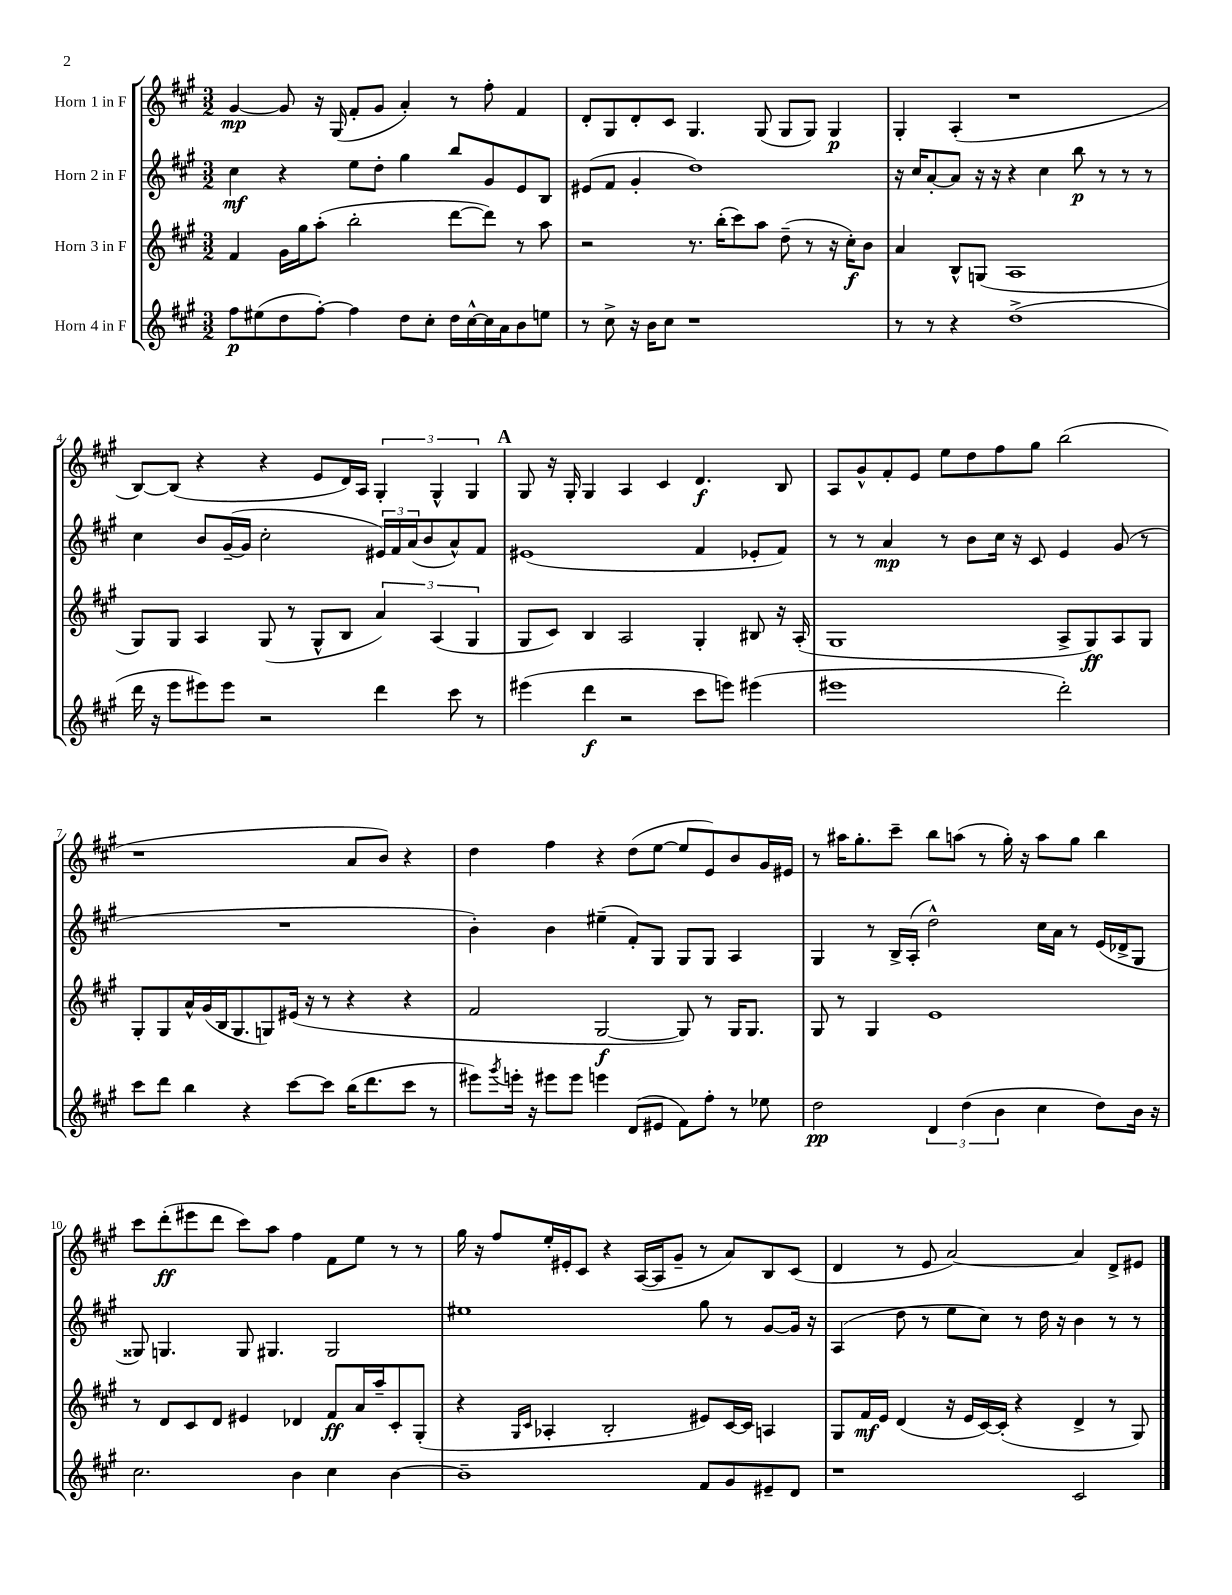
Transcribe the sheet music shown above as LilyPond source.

<<
\new StaffGroup <<
\new Staff = "s0" \with { instrumentName = "Horn 1 in F" } {
    \clef treble \key a \major \numericTimeSignature \time 3/2
    gis'4~\mp gis'8 r16 gis16( fis'8-. gis'8 a'4-.) r8 fis''8-. fis'4 |
    d'8-. gis8 d'8-. cis'8 gis4. gis8( gis8 gis8) gis4\p |
    gis4-. a4-.( r1 |
    b8~) b8( r4 r4 e'8 d'16) a16 \tuplet 3/2 { gis4-. gis4-^ gis4 } |
    \mark \markup { \bold "A" } gis8 r16 gis16-. gis4 a4 cis'4 d'4.\f b8 |
    a8 gis'8-^ fis'8-. e'8 e''8 d''8 fis''8 gis''8 b''2( |
    r1 a'8 b'8) r4 |
    d''4 fis''4 r4 d''8( e''8~ e''8 e'8) b'8 gis'16 eis'16 |
    r8 ais''16 gis''8.-. cis'''8-- b''8 a''8( r8 gis''16-.) r16 a''8 gis''8 b''4 |
    cis'''8 d'''8-.\ff( eis'''8 d'''8 cis'''8) a''8 fis''4 fis'8 e''8 r8 r8 |
    gis''16 r16 fis''8 e''16-. eis'16-. cis'8 r4 a16~( a16 gis'8-- r8 a'8) b8 cis'8( |
    d'4 r8 e'8 a'2~) a'4 d'8-> eis'8 \bar "|." |
}
\new Staff = "s1" \with { instrumentName = "Horn 2 in F" } {
    \clef treble \key a \major \numericTimeSignature \time 3/2
    cis''4\mf r4 e''8 d''8-. gis''4 b''8 gis'8 e'8 b8 |
    eis'8( fis'8 gis'4-. d''1) |
    r16 cis''16 a'8~-. a'8 r16 r16 r4 cis''4 b''8\p r8 r8 r8 |
    cis''4 b'8 gis'16~--( gis'16 cis''2-. \tuplet 3/2 { eis'16) fis'16 a'16( } b'8 a'8-^) fis'8 |
    \mark \markup { \bold "A" } eis'1( fis'4 ees'8-. fis'8) |
    r8 r8 a'4\mp r8 b'8 cis''16 r16 cis'8 e'4 gis'8( r8 |
    R1. |
    b'4-.) b'4 eis''4--( fis'8-.) gis8 gis8 gis8 a4 |
    gis4 r8 b16-> a16-.( d''2-^) cis''16 a'16 r8 e'16( des'16-> gis8 |
    gisis8) g4. g8 gis4. gis2 |
    eis''1 gis''8 r8 gis'8~ gis'16 r16 |
    a4( d''8 r8 e''8 cis''8) r8 d''16 r16 b'4 r8 r8 \bar "|." |
}
\new Staff = "s2" \with { instrumentName = "Horn 3 in F" } {
    \clef treble \key a \major \numericTimeSignature \time 3/2
    fis'4 gis'16 gis''16 a''8-.( b''2-. d'''8~ d'''8) r8 a''8 |
    r2 r8. b''16-.( cis'''8) a''8 d''8--( r8 r16 cis''16-.\f) b'8 |
    a'4 b8-^ g8( a1 |
    gis8) gis8 a4 gis8( r8 gis8-^ b8 \tuplet 3/2 { a'4) a4( gis4 } |
    \mark \markup { \bold "A" } gis8 cis'8) b4 a2 gis4-. bis8 r16 a16-.( |
    gis1 a8-> gis8\ff) a8 gis8 |
    gis8-. gis8 a'16-^ gis'16( b16 gis8. g8) eis'16( r16 r8 r4 r4 |
    fis'2 gis2~\f gis8) r8 gis16 gis8. |
    gis8 r8 gis4 e'1 |
    r8 d'8 cis'8 d'8 eis'4 des'4 fis'8\ff a'16 a''16-- cis'8-. gis8-.( |
    r4 \grace { gis16 cis'16 } aes4-. b2-. eis'8) cis'16~ cis'16 a4 |
    gis8 fis'16\mf e'16 d'4( r16 e'16 cis'16~) cis'16-.( r4 d'4-> r8 gis8) \bar "|." |
}
\new Staff = "s3" \with { instrumentName = "Horn 4 in F" } {
    \clef treble \key a \major \numericTimeSignature \time 3/2
    fis''8\p eis''8( d''8 fis''8~-.) fis''4 d''8 cis''8-. d''16 cis''16~-^ cis''16 a'16 b'8 e''8 |
    r8 cis''8-> r16 b'16 cis''8 r1 |
    r8 r8 r4 d''1->( |
    d'''16 r16 e'''8 eis'''8) eis'''8 r2 d'''4 cis'''8 r8 |
    \mark \markup { \bold "A" } eis'''4( d'''4\f r2 cis'''8 e'''8) eis'''4( |
    eis'''1 d'''2-.) |
    cis'''8 d'''8 b''4 r4 cis'''8~ cis'''8 b''16( d'''8. cis'''8 r8 |
    eis'''8) \acciaccatura { gis'''8 } e'''16-. r16 eis'''8 eis'''8 e'''4 d'8( eis'8 fis'8) fis''8-. r8 ees''8 |
    d''2\pp \tuplet 3/2 { d'4 d''4( b'4 } cis''4 d''8) b'16 r16 |
    cis''2. b'4 cis''4 b'4~ |
    b'1-- fis'8 gis'8 eis'8-- d'8 |
    r1 cis'2 \bar "|." |
}
>>
>>
